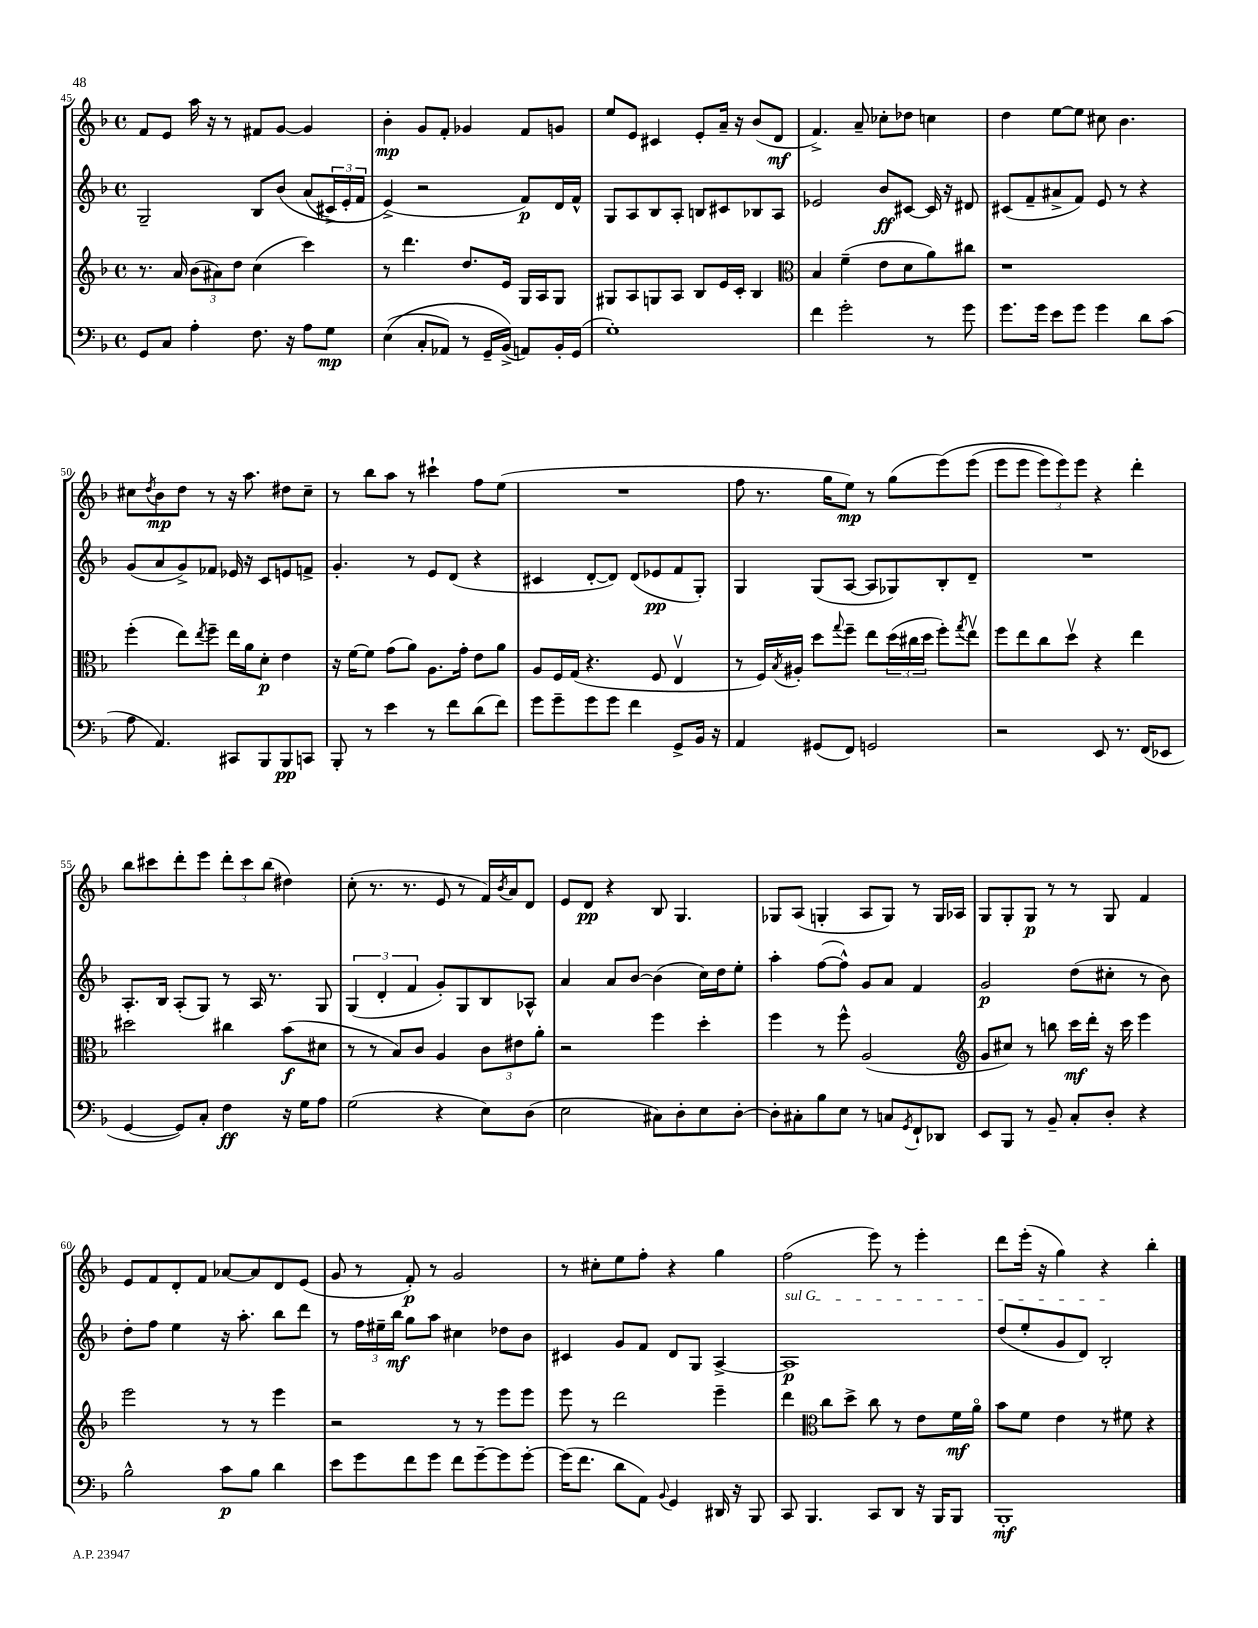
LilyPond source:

<<
\new StaffGroup <<
\new Staff = "s0" {
    \clef treble \key f \major \defaultTimeSignature \time 4/4
    f'8 e'8 a''16 r16 r8 fis'8 g'8~ g'4 |
    bes'4-.\mp g'8 f'8-. ges'4 f'8 g'8 |
    e''8 e'8 cis'4 e'8-. a'16-- r16 bes'8( d'8\mf |
    f'4.->) a'8-- ces''8-. des''8 c''4 |
    d''4 e''8~ e''8 cis''8 bes'4. |
    cis''8 \acciaccatura { d''8 } bes'8\mp d''8 r8 r16 a''8. dis''8 cis''8-- |
    r8 bes''8 a''8 r8 cis'''4-! f''8 e''8( |
    R1 |
    f''8 r8. g''16 e''8\mp) r8 g''8( e'''8)\( e'''8( |
    e'''8 e'''8 \tuplet 3/2 { e'''8) e'''8\) e'''8 } r4 d'''4-. |
    bes''8 cis'''8 d'''8-. e'''8 \tuplet 3/2 { d'''8-. cis'''8 bes''8( } dis''4) |
    c''8-.( r8. r8. e'8 r8 f'16) \acciaccatura { bes'8 } a'16 d'8 |
    e'8 d'8\pp r4 bes8 g4. |
    ges8 a8( g4-. a8 g8) r8 g16 aes16 |
    g8 g8-. g8\p r8 r8 g8 f'4 |
    e'8 f'8 d'8-. f'8 aes'8~ aes'8 d'8 e'8( |
    g'8 r8 f'8-.\p) r8 g'2 |
    r8 cis''8-. e''8 f''8-. r4 g''4 |
    f''2( e'''8) r8 e'''4-. |
    d'''8 e'''16-.( r16 g''4) r4 bes''4-. \bar "|." |
}
\new Staff = "s1" {
    \clef treble \key f \major \defaultTimeSignature \time 4/4
    g2-- bes8 bes'8\( a'8( \tuplet 3/2 { cis'16->) e'16-. f'16 } |
    e'4->(\) r2 f'8\p) d'16 f'16-^ |
    g8 a8 bes8 a8-. b8 cis'8 bes8 a8 |
    ees'2 bes'8\ff cis'8~ cis'16 r16 dis'8 |
    cis'8( f'8-- ais'8-> f'8) e'8 r8 r4 |
    g'8( a'8 g'8->) fes'8 ees'16 r16 c'8 e'8 f'8-> |
    g'4.-. r8 e'8 d'8( r4 |
    cis'4 d'8~-. d'8) d'8( ees'8\pp f'8 g8-.) |
    g4 g8( a8~ a8 ges8) bes8-. d'8-- |
    R1 |
    a8.-. bes16 a8-.( g8) r8 a16 r8. g8 |
    \tuplet 3/2 { g4( d'4-. f'4 } g'8-.) g8 bes8 aes8-^ |
    a'4 a'8 bes'8~ bes'4( c''16) d''16 e''8-. |
    a''4-. f''8~( f''8-^) g'8 a'8 f'4 |
    g'2\p d''8( cis''8-. r8 bes'8) |
    d''8-. f''8 e''4 r16 a''8.-. bes''8 d'''8 |
    r8 \tuplet 3/2 { f''16 eis''16-- bes''16\mf } g''8 a''8 cis''4 des''8 bes'8 |
    cis'4 g'8 f'8 d'8 g8 a4~-> |
    \once \override TextSpanner.bound-details.left.text = \markup { \italic "sul G" } a1\p\startTextSpan |
    d''8( e''8-. g'8 d'8) bes2-.\stopTextSpan \bar "|." |
}
\new Staff = "s2" {
    \clef treble \key f \major \defaultTimeSignature \time 4/4
    r8. a'16 \tuplet 3/2 { bes'8( ais'8) d''8 } c''4( c'''4) |
    r8 d'''4. d''8. e'16 g16 a16 g8 |
    gis8 a8 g8 a8 bes8 e'16 c'16-. bes4 |
    \clef alto bes4 f'4--( e'8 d'8 a'8) cis''8 |
    r1 |
    f''4-.( e''8) \acciaccatura { e''8 } f''8-- e''16 a'16 d'8-.\p e'4 |
    r16 f'16~ f'8 g'8( a'8) a8. g'16-. e'8 a'8 |
    a8 f16 g16( r4. f8 e4\upbow |
    r8 f16) \acciaccatura { bes8 } ais16-. d''8 \appoggiatura { g''8 } f''8-- e''8 \tuplet 3/2 { d''16( cis''16 d''16 } f''8-.) \acciaccatura { g''8 } e''8\upbow |
    f''8 e''8 c''8 d''8\upbow r4 e''4 |
    dis''2 cis''4 bes'8\f( dis'8 |
    r8 r8 bes8) c'8 a4 \tuplet 3/2 { c'8 eis'8 a'8-. } |
    r2 f''4 d''4-. |
    f''4 r8 f''8-^ a2( |
    \clef treble g'8 cis''8) r8 b''8 c'''16\mf d'''16-. r16 c'''16 e'''4 |
    e'''2 r8 r8 e'''4 |
    r2 r8 r8 e'''8 e'''8 |
    e'''8 r8 d'''2 e'''4-- |
    d'''4 \clef alto c''8 d''8-> c''8 r8 e'8 f'16\mf a'16\flageolet |
    bes'8 f'8 e'4 r8 fis'8 r4 \bar "|." |
}
\new Staff = "s3" {
    \clef bass \key f \major \defaultTimeSignature \time 4/4
    g,8 c8 a4-. f8. r16 a8 g8\mp |
    e4(\( c8-. aes,8) r8 g,16-- bes,16->(\) a,8) bes,16-. g,16( |
    g1-.) |
    f'4 g'2-. r8 g'8 |
    g'8. g'16 e'8 g'8 g'4 d'8 c'8( |
    a8 a,4.) cis,8 bes,,8 bes,,8\pp c,8 |
    bes,,8-. r8 e'4 r8 f'8 d'8( f'8) |
    g'8 g'8-- g'8 g'8 f'4 g,8-> bes,16 r16 |
    a,4 gis,8( f,8) g,2 |
    r2 e,8 r8. f,16( ees,8 |
    g,4~ g,8) c8-. f4\ff r16 g16 a8 |
    g2( r4 e8) d8( |
    e2 cis8) d8-. e8 d8~-. |
    d8-. cis8-. bes8 e8 r8 c8 \acciaccatura { g,8 } f,8-! des,8 |
    e,8 bes,,8 r8 bes,8-- c8-. d8-. r4 |
    bes2-^ c'8\p bes8 d'4 |
    e'8 g'8 f'8 g'8 f'8 g'8~-- g'8 g'8~-. |
    g'16( f'8. d'8 a,8) \appoggiatura { bes,8 } g,4 dis,16 r16 bes,,8 |
    c,8 bes,,4. c,8 d,8 r16 bes,,16 bes,,8 |
    bes,,1-.\mf \bar "|." |
}
>>
>>
\layout { \context { \Score currentBarNumber = #45 } }
